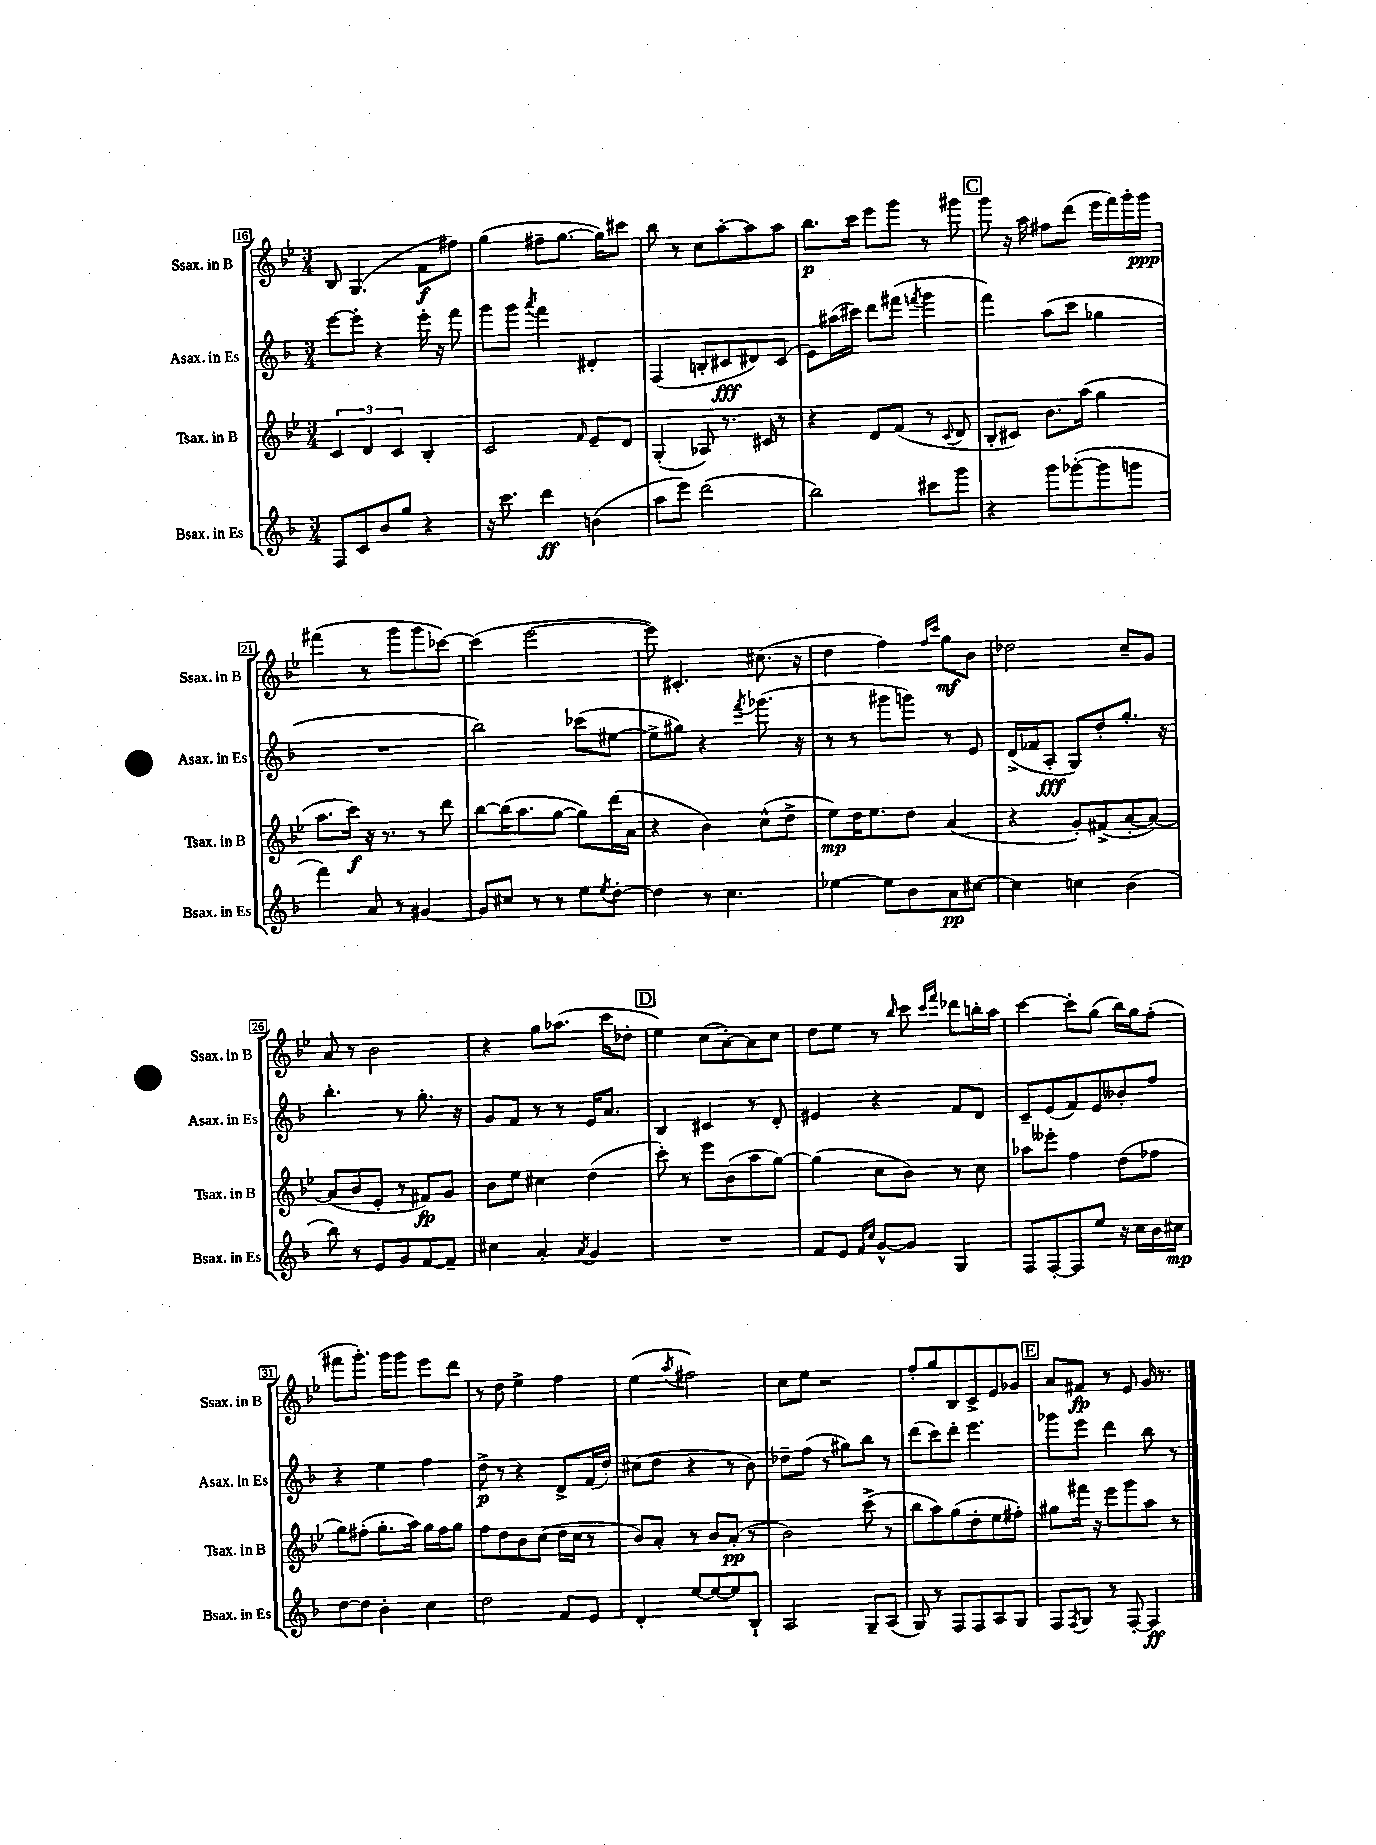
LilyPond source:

<<
\new StaffGroup <<
\new Staff = "s0" \with { instrumentName = "Ssax. in B" shortInstrumentName = "Ssax. in B" } {
    \clef treble \key bes \major \numericTimeSignature \time 3/4
    bes8 g4.( f'8\f fis''8) |
    g''4( fis''8-- g''8.~ g''16) cis'''8 |
    bes''8 r8 c''8 a''8~-. a''8 a''8 |
    bes''8.\p c'''16 ees'''8 g'''8 r8 gis'''8 |
    \mark \markup { \box "C" } g'''8 r16 a''16 fis''8 d'''8( ees'''16 f'''16) g'''16-. g'''16\ppp |
    fis'''4( r8 g'''8 g'''8 ces'''8~) |
    ces'''4( ees'''2~ |
    ees'''8) cis'4.-. cis''8.( r16 |
    d''4 f''4) \grace { f''16 c'''16 } g''8\mf bes'8 |
    des''2 c''8-- g'8 |
    a'8 r8 bes'2 |
    r4 g''8 aes''8.( c'''16 des''8-. |
    \mark \markup { \box "D" } ees''4) c''8( a'8~-.) a'8 c''8 |
    d''8 ees''8 r8 \grace { bes''16 } c'''8 \grace { c'''16 f'''16 } des'''8 b''16-. a''16 |
    c'''4~ c'''8-. g''8( bes''16) g''16 f''8-.( |
    fis'''8 g'''8.-.) g'''16 g'''8 ees'''8 d'''8 |
    r8 d''8 ees''4-> f''4 |
    ees''4( \acciaccatura { a''8 } fis''2) |
    c''8 ees''8 r2 |
    f''8-. g''8 bes8 c'8-> ees'8 ges'8 |
    \mark \markup { \box "E" } a'8 fis'8\fp r8 ees'8 g'16 r8. \bar "|." |
}
\new Staff = "s1" \with { instrumentName = "Asax. in Es" shortInstrumentName = "Asax. in Es" } {
    \clef treble \key f \major \numericTimeSignature \time 3/4
    e'''8~ e'''8-. r4 e'''16-. r16 f'''8 |
    g'''8 g'''8 \acciaccatura { a'''8 } f'''4 dis'4-. |
    f4( b8-. cis'8\fff dis'8) cis'8( |
    e'8) ais''16( cis'''16) d'''8 fis'''8( \acciaccatura { f'''8 } g'''4 |
    \mark \markup { \box "C" } f'''4) a''8( c'''8 ges''4 |
    R2. |
    bes''2) ces'''8( eis''8~ |
    eis''8-> gis''8) r4 \acciaccatura { f'''8 } ges'''8.( r16 |
    r8 r8 gis'''8 g'''8) r8 e'8 |
    d'16->( fes'16 a8-.\fff g8) d''8-. g''8.-. r16 |
    bes''4.-. r8 g''8.-. r16 |
    g'8 f'8 r8 r8 e'16 a'8. |
    \mark \markup { \box "D" } bes4 cis'4 r8 d'8-. |
    eis'4 r4 f'8 d'8 |
    c'8-- e'8( f'8) e'8 beses'8-. f''8 |
    r4 e''4 f''4 |
    d''8->\p r8 r4 d'8-> f'16( d''16-.) |
    cis''8( d''8 r4 r8 bes'8) |
    des''8-- f''8( r8 gis''8) bes''8 r8 |
    d'''8( c'''8) d'''8-. e'''4. |
    \mark \markup { \box "E" } ges'''8 e'''8 d'''4 bes''8 r8 \bar "|." |
}
\new Staff = "s2" \with { instrumentName = "Tsax. in B" shortInstrumentName = "Tsax. in B" } {
    \clef treble \key bes \major \numericTimeSignature \time 3/4
    \tuplet 3/2 { c'4 d'4 c'4 } bes4-. |
    c'2 \grace { f'16 } ees'8-- d'8 |
    g4-.( aes8) r8. cis'16 r8 |
    r4 d'8 f'8( r8 \appoggiatura { c'8 } d'8 |
    \mark \markup { \box "C" } bes8-. cis'8) bes'8. a''16( g''4 |
    a''8. c'''16\f) r16 r8. r8 d'''8 |
    bes''8~ bes''16( a''8. g''8~ g''8) d'''16( a'16 |
    r4 bes'4) c''8-^( d''8-> |
    ees''8\mp) d''16 ees''8. d''8 a'4( |
    r4 g'8-.) fis'8->( a'8~-. a'8~) |
    a'8( bes'8 ees'8-. r8 fis'8\fp) g'8 |
    bes'8 ees''8 cis''4 d''4( |
    \mark \markup { \box "D" } c'''8-.) r8 ees'''8 bes'8( a''8 g''8~) |
    g''4( c''8 bes'8) r8 c''8 |
    aes''8 eeses'''8-. f''4 d''8( fes''8 |
    g''8) fis''8-.( g''8.-. a''16) g''16 fis''16 g''8 |
    f''8 d''8 bes'8 c''8( d''16 c''16 r8 |
    bes'8) a'8-. r8 bes'8 a'8-.\pp( r8 |
    bes'2) c'''8->( r8 |
    bes''8 a''8) g''8( d''8-. ees''8 fis''8-.) |
    \mark \markup { \box "E" } gis''8 fis'''16 r16 ees'''8 g'''8 a''8 r8 \bar "|." |
}
\new Staff = "s3" \with { instrumentName = "Bsax. in Es" shortInstrumentName = "Bsax. in Es" } {
    \clef treble \key f \major \numericTimeSignature \time 3/4
    f8 c'8 bes'8 g''8 r4 |
    r16 c'''8. d'''4\ff b'4( |
    a''8 e'''8) d'''2( |
    bes''2) cis'''8 g'''8 |
    \mark \markup { \box "C" } r4 g'''8 ges'''8~-.( ges'''8 g'''8 |
    f'''4) a'8 r8 gis'4~ |
    gis'8 cis''8 r8 r8 e''8 \acciaccatura { e''8 } d''8~-. |
    d''4 r8 c''4. |
    ees''4~ ees''8 bes'8 a'8\pp cis''8~ |
    cis''4 c''4 bes'4( |
    bes''8) r8 e'8 g'8 f'8~ f'8-- |
    cis''4 a'4-. \acciaccatura { a'8 } g'4 |
    \mark \markup { \box "D" } R2. |
    f'8 e'8 \grace { f'16 c''16 } g'8~-^ g'8 g4 |
    f8 f8~-. f8 e''8 r16 c''16 bes'16 cis''16\mp |
    d''8~ d''8 bes'4-. c''4 |
    d''2 f'8 e'8 |
    d'4-. e''8~ e''8~ e''8 bes8-! |
    a2 g8-- a8( |
    g8) r8 f8 f8 a8 g8 |
    \mark \markup { \box "E" } f8 \acciaccatura { f8 } g8 r8 f8~-. f4\ff \bar "|." |
}
>>
>>
\layout { \context { \Score currentBarNumber = #16 \override BarNumber.stencil = #(make-stencil-boxer 0.1 0.3 ly:text-interface::print) } }
